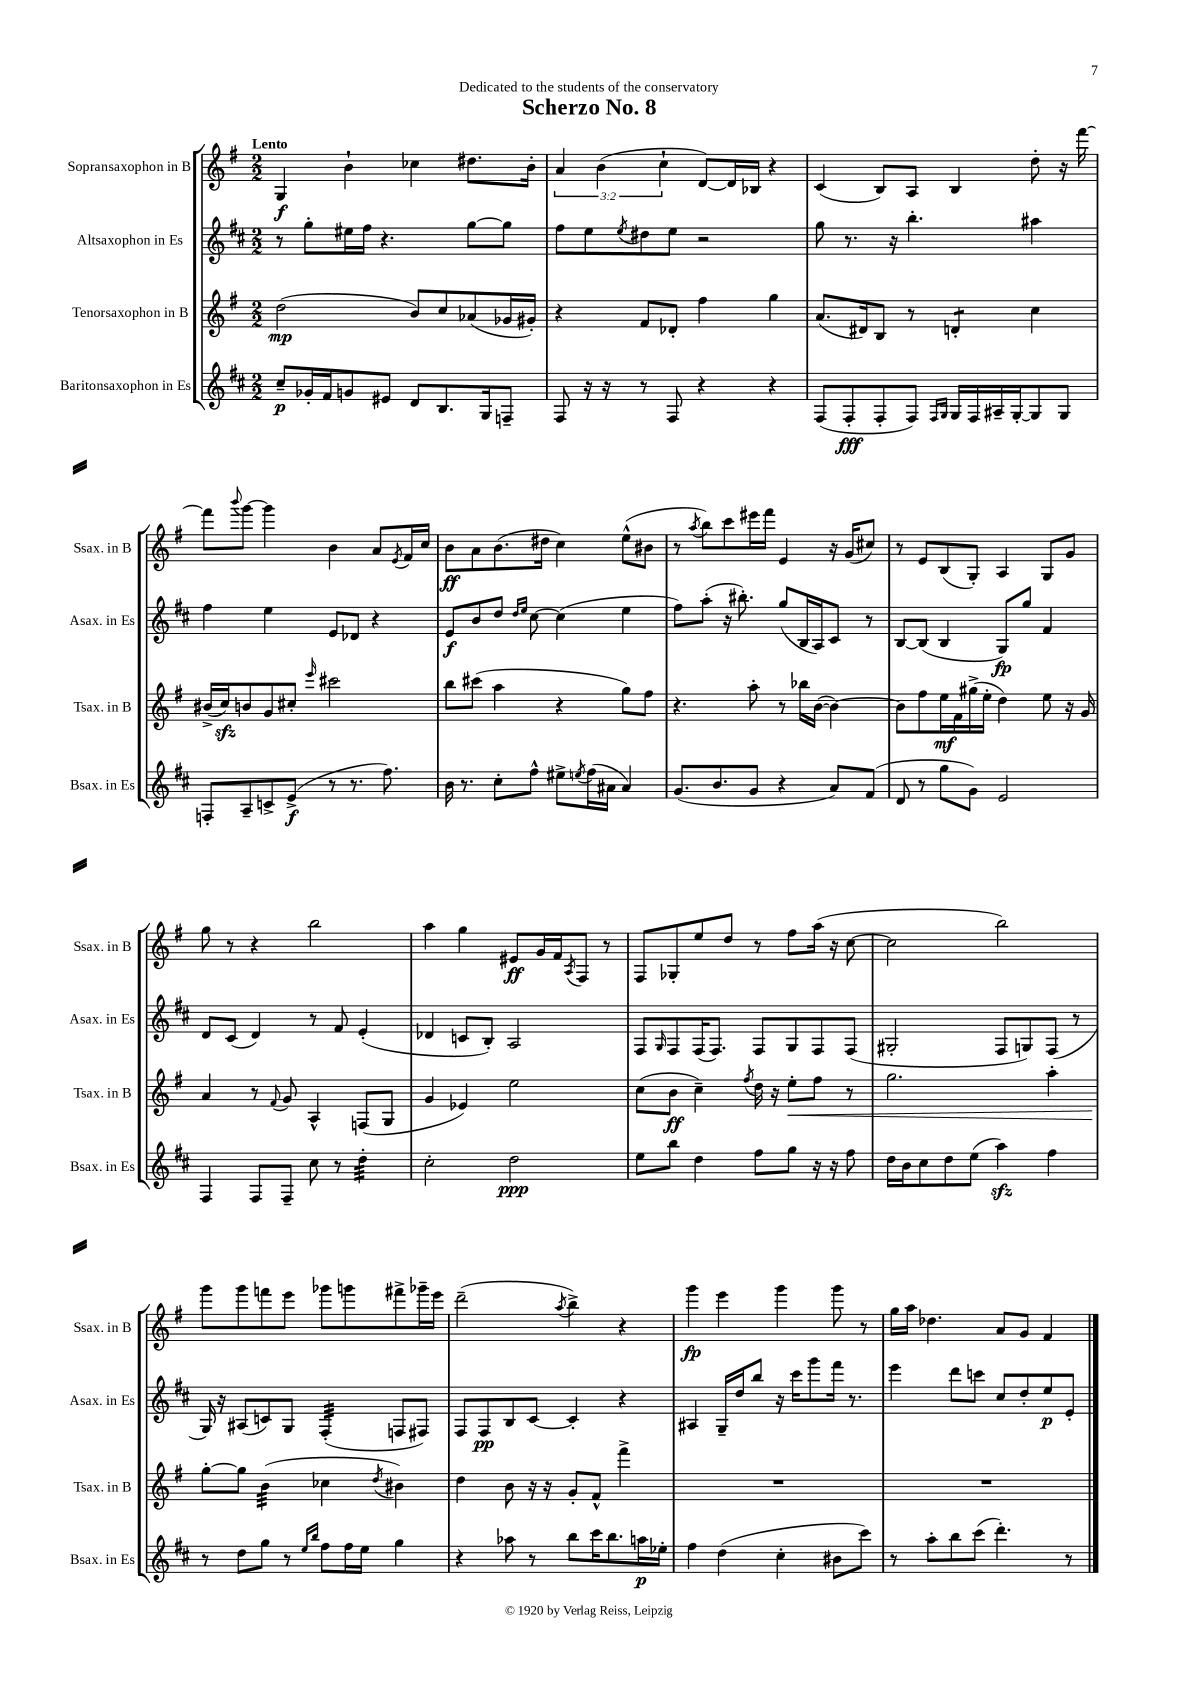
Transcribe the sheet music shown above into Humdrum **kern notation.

**kern	**kern	**kern	**kern
*staff4	*staff3	*staff2	*staff1
*clefG2	*clefG2	*clefG2	*clefG2
*k[f#c#]	*k[f#]	*k[f#c#]	*k[f#]
*M2/2	*M2/2	*M2/2	*M2/2
8cc#~	(2dd	8r	4G
16g-'	.	8gg'	.
16f#	.	.	.
8g	.	16ee#	4b`
.	.	16ff#	.
8e#	.	4.r	.
8d	8b)	.	4cc-
8.B	8cc	.	.
.	(8a-	[8gg	8.dd#
16G	.	.	.
8F~	16g-	8gg]	.
.	16g#')	.	16b'
=	=	=	=
8F#	4r	8ff#	6a
16r	.	8ee	.
.	.	.	(6b
16r	.	.	.
.	.	8qee	.
8r	8f#	8dd#	.
.	.	.	6cc`
8F#	8d-'	8ee	.
4r	4ff#	2r	[8d)
.	.	.	16d]
.	.	.	16B-
4r	4gg	.	4r
=	=	=	=
(8F#	(8.a	8gg	(4c
8F#'	.	8.r	.
.	16d#)	.	.
8F#'	8B	.	8B)
.	.	16r	.
8F#)	8r	4.bb'	8A
16qqF#	.	.	.
16qqG	.	.	.
16G	4d'	.	4B
16F#	.	.	.
16A#~	.	.	.
[16G'	.	.	.
8G]	4cc	4aa#	8dd'
8G	.	.	16r
.	.	.	[16fff#
=	=	=	=
8F'	(16b#^	4ff#	8fff#]
.	16cc)	.	.
.	.	.	8qqbbb
8A~	8b	.	[8ggg
8c^	8g	4ee	4ggg]
(8e^	8cc#'	.	.
.	16qqeee	.	.
8r	2ccc#	8e	4b
8.r	.	8d-	.
.	.	4r	8a
8.ff#)	.	.	.
.	.	.	8qe
.	.	.	16f#
.	.	.	16cc
=	=	=	=
16b	8bb	8e	8b
8.r	.	.	.
.	(8ccc#	8b	8a
8cc#'	4aa	8dd	(8.b
.	.	16qqdd	.
.	.	16qqee	.
8ff#^^	.	[8cc#	.
.	.	.	16dd#
8ee#^	4r	(4cc#]	4cc)
8qee	.	.	.
(16ff#	.	.	.
16a#	.	.	.
4a#)	8gg)	4ee	(8ee^^
.	8ff#	.	8b#
=	=	=	=
(8.g	4.r	8ff#)	8r
.	.	.	8qaa
.	.	(8aa'	8bb)
8.b	.	.	.
.	.	16r	8ccc
.	.	8.bb#')	.
8g	8aa'	.	16eee#
.	.	.	16fff#
4r	8r	(8gg	4e
.	16bb-	16B	.
.	([16b	16A)	.
8a)	4b_)	8c#	16r
.	.	.	(16g
(8f#	.	8r	8cc#)
=	=	=	=
8d	8b]	[8B	8r
8r	8ff#	(8B]	8e
8gg	16ee	4B	(8B
.	16f#	.	.
8g)	(16gg#^	.	8G')
.	16ee'	.	.
2e	4dd)	8G)	4A
.	.	8gg	.
.	8ee	4f#	8G
.	16r	.	8g
.	16g	.	.
=	=	=	=
4F#	4a	8d	8gg
.	.	(8c#	8r
8F#	8r	4d)	4r
.	8qqf#	.	.
8F#~	8g	.	.
8cc#	4A^^	8r	2bb
8r	.	8f#	.
4dd'	(8F	(4e'	.
.	8G	.	.
=	=	=	=
2cc#'	4g	4d-	4aa
.	4e-)	8c	4gg
.	.	8B')	.
2dd	2ee	2A	8e#
.	.	.	16g
.	.	.	16f#
.	.	.	8qA
.	.	.	8F#
.	.	.	8r
=	=	=	=
8ee	(8cc	8F#	8F#
.	.	16qqG	.
8bb	8b	8F#	8G-'
4dd	4cc~)	(16F#	8ee
.	.	8.F#)	.
.	.	.	8dd
.	8qff#	.	.
8ff#	16dd	8F#	8r
.	16r	.	.
8gg	8ee'	8G	8ff#
16r	8ff#	8F#	(16aa
16r	.	.	16r
8ff#	8r	(8F#	[8cc
=	=	=	=
16dd	2.gg	2G#'	2cc]
16b	.	.	.
8cc#	.	.	.
8dd	.	.	.
(8ee	.	.	.
4aa)	.	8F#	2bb)
.	.	8G)	.
4ff#	4aa'	(8F#	.
.	.	8r	.
=	=	=	=
8r	[8gg'	16G)	8ggg
.	.	16r	.
8dd	8gg]	(8A#	8ggg
8gg	(4b	8c)	8fff
8r	.	8G	8eee
16qqee	.	.	.
16qqbb	.	.	.
8ff#	4cc-	(4F#'	8ggg-
16ff#	.	.	8ggg
16ee	.	.	.
.	8qdd	.	.
4gg	4b#)	8F	8fff#^
.	.	8F#)	16ggg-~
.	.	.	16eee
=	=	=	=
4r	4dd	8F#	(2ddd~
.	.	8F#	.
8aa-	8b	8B	.
8r	16r	[8c#	.
.	16r	.	.
.	.	.	8qaa
8bb	8g'	4c#']	4bb^)
16ccc#	8f#^^	.	.
8.bb	.	.	.
.	4fff#^	4r	4r
16aa	.	.	.
16ee-'	.	.	.
=	=	=	=
4ff#	1r	4A#	4ggg
(4dd	.	16G~	4eee
.	.	16dd	.
.	.	8bb	.
4cc#'	.	16r	4ggg
.	.	16ccc#	.
.	.	8ggg	.
8b#	.	16fff#	8ggg
.	.	8.r	.
8ccc#)	.	.	8r
=	=	=	=
8r	1r	4eee	16gg
.	.	.	16aa
8aa'	.	.	4.dd-
8bb	.	8ddd	.
(8ccc#	.	8ccc	.
4.ddd')	.	8cc#	8a
.	.	8dd'	8g
.	.	8ee	4f#
8r	.	8e'	.
==	==	==	==
*-	*-	*-	*-
